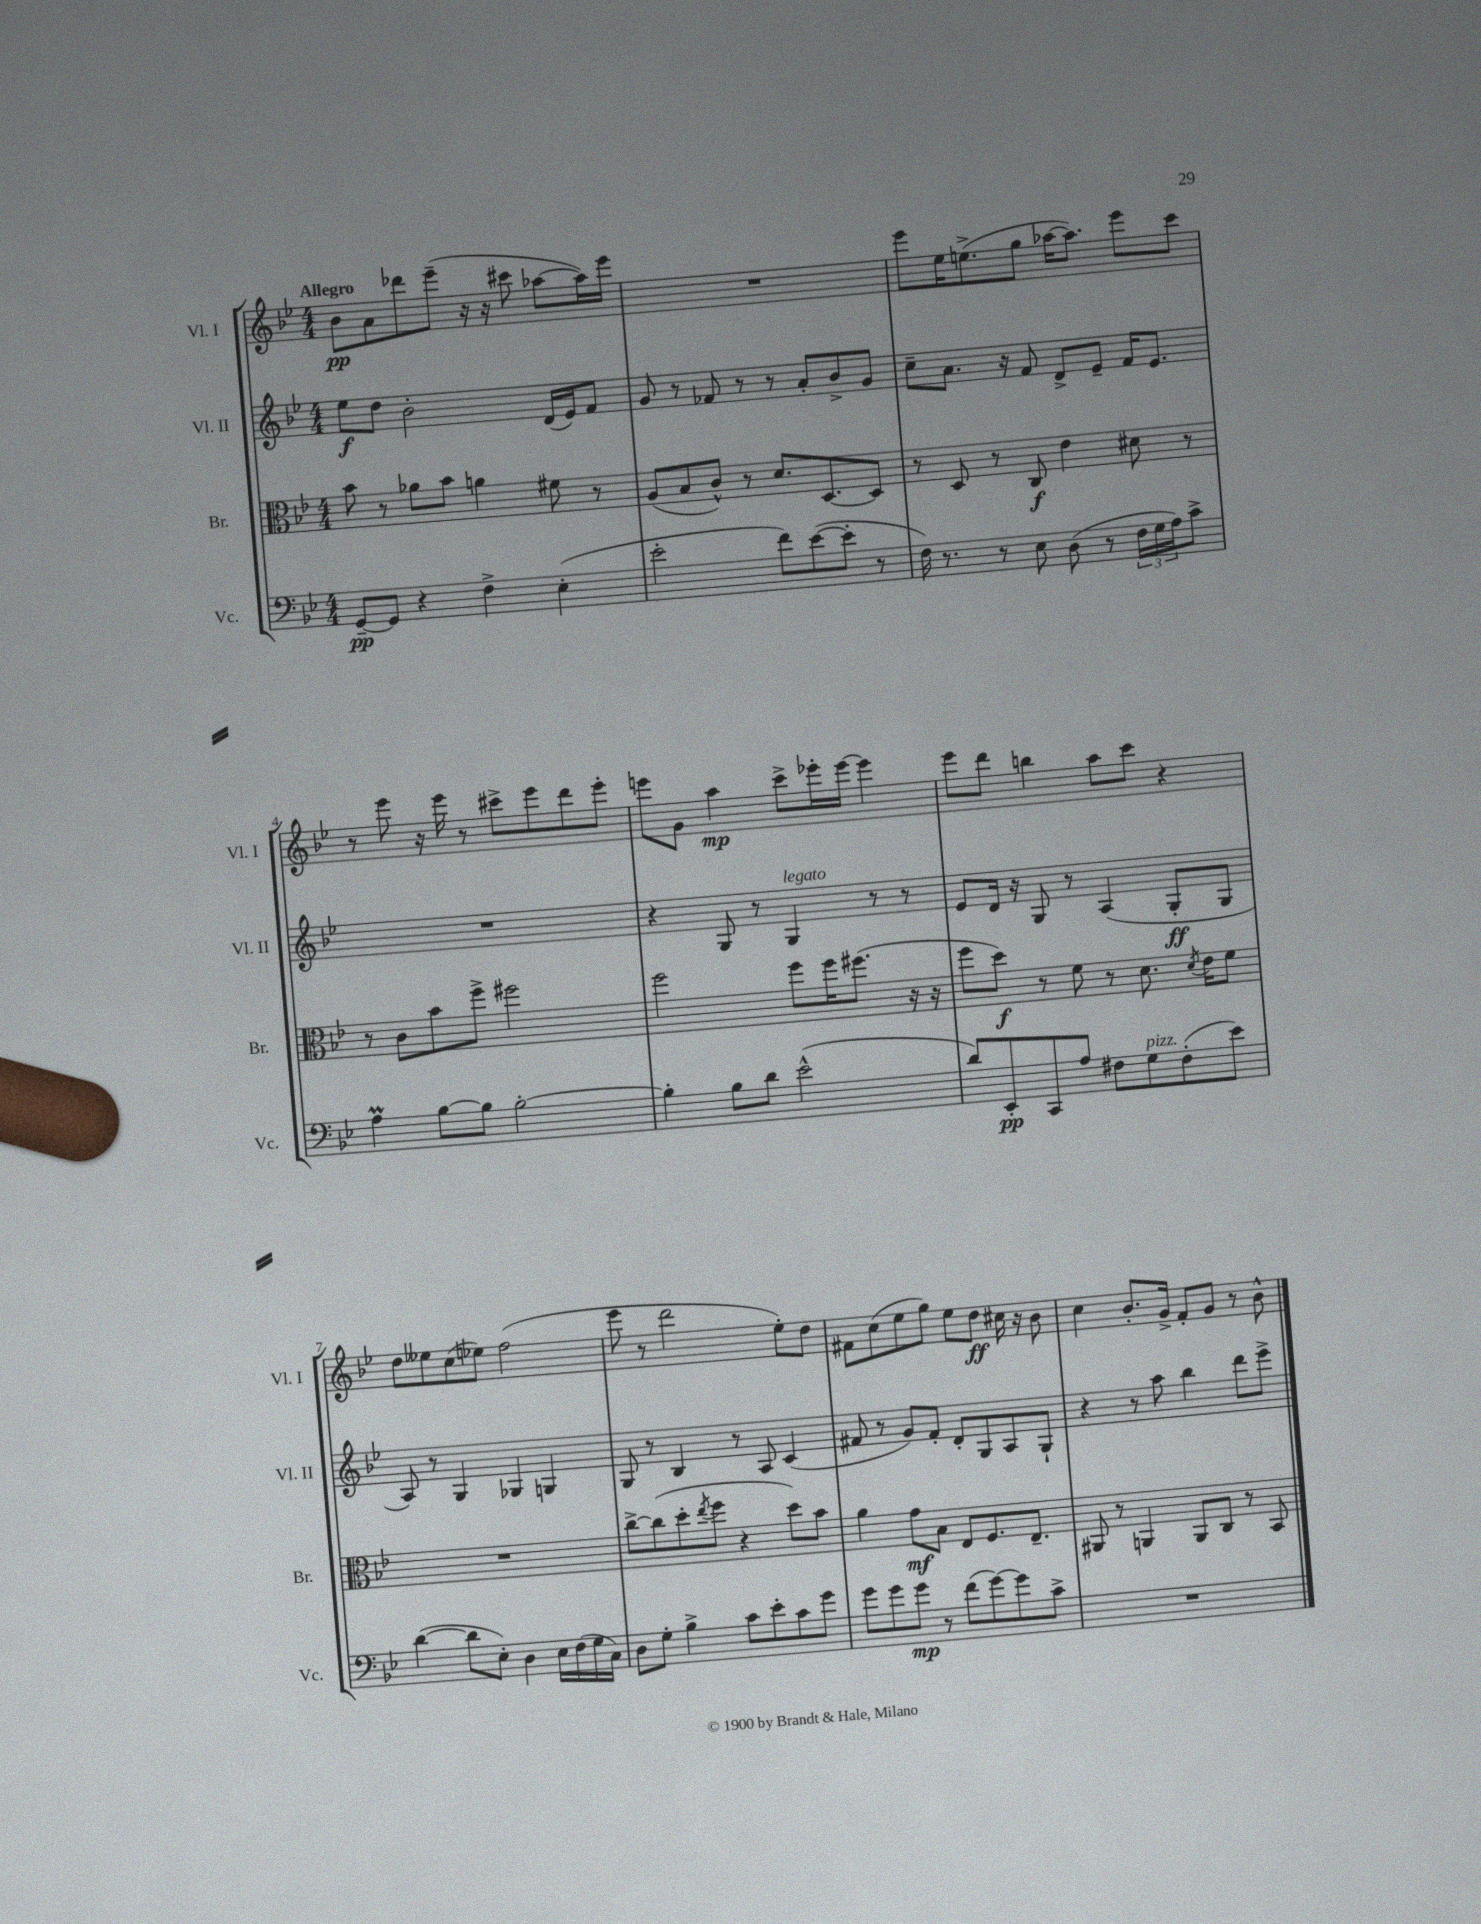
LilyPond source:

<<
\new StaffGroup <<
\new Staff = "s0" \with { instrumentName = "Vl. I" shortInstrumentName = "Vl. I" } {
    \clef treble \key bes \major \numericTimeSignature \time 4/4 \tempo "Allegro"
    bes'8\pp a'8 des'''8 ees'''8--( r16 r16 cis'''8 aes''8~ aes''16) ees'''16 |
    R1 |
    ees'''8 ees''16 e''8.->( g''8 aes''16~ aes''8.) ees'''8 c'''8 |
    r8 ees'''8 r16 ees'''16 r8 cis'''8-> ees'''8 d'''8 ees'''8-. |
    e'''8 g'8 a''4\mp c'''8-> ees'''16-. ees'''16~ ees'''4 |
    ees'''8 d'''8 b''4 a''8 c'''8 r4 |
    d''8 eeses''8 c''8( ees''8) f''2( |
    ees'''8 r8 d'''2 ees''8-.) d''8 |
    fis'8 c''8( ees''8 g''8) ees''8 d''8\ff cis''16 r16 bes'8 |
    c''4 bes'8.-. g'16-> f'8-. g'8 r8 bes'8-^ \bar "|." |
}
\new Staff = "s1" \with { instrumentName = "Vl. II" shortInstrumentName = "Vl. II" } {
    \clef treble \key bes \major \numericTimeSignature \time 4/4
    ees''8\f d''8 bes'2-. d'16( ees'16) f'8 |
    g'8 r8 fes'8 r8 r8 a'8-. bes'8-> g'8 |
    c''8-- a'8. r16 f'8 d'8-> ees'8-- f'16 ees'8. |
    R1 |
    r4 g8 r8 g4^\markup { \italic "legato" } r8 r8 |
    ees'8 d'16 r16 g8 r8 a4( g8-.\ff g8 |
    a8) r8 g4 ges4 g4 |
    g8 r8 bes4 r8 a8 c'4( |
    fis'8 r8 g'8) fis'8-. d'8-. g8 a8 g8-! |
    r4 r8 a''8 bes''4 d'''8 ees'''8-> \bar "|." |
}
\new Staff = "s2" \with { instrumentName = "Br." shortInstrumentName = "Br." } {
    \clef alto \key bes \major \numericTimeSignature \time 4/4
    bes'8 r8 aes'8 bes'8 a'4 fis'8 r8 |
    a8( bes8 c'8-^) r8 d'8. d8.~ d8 |
    r8 d8 r8 c8\f ees'4 dis'8 r8 |
    r8 c'8 bes'8 f''8-> fis''2 |
    f''2 f''8 f''16 fis''8.( r16 r16 |
    f''8 d''8\f) r8 f'8 r8 d'8. \acciaccatura { d'8 } ees'16 f'8 |
    R1 |
    c''8~-> c''8( d''8-. \acciaccatura { ees''8 } f''8 r4 d''8) bes'8 |
    a'4 g'8\mf bes8 ees8 f8. ees8.-- |
    ais,8 r8 a,4 a,8 c8 r8 bes,8 \bar "|." |
}
\new Staff = "s3" \with { instrumentName = "Vc." shortInstrumentName = "Vc." } {
    \clef bass \key bes \major \numericTimeSignature \time 4/4
    g,8~--\pp g,8 r4 f4-> ees4-.( |
    ees'2-. f'8) ees'8~( ees'8-. r8 |
    f16) r8. r8 ees8 d8( r8 \tuplet 3/2 { f16 g16 a16) } c'8-> |
    a4\prall bes8~ bes8 bes2~-. |
    bes4-. bes8 d'8 ees'2-^( |
    d'8) ees,8-.\pp c,8 a8 fis8 g8^\markup { \italic "pizz." } fis8-.( ees'8) |
    d'4~( d'8 ees8-.) d4 ees16 f16( g16 c16) |
    d8 g8-. bes4-> c'8 ees'8-. c'8 g'8 |
    g'8 g'8 g'8\mp r8 f'8( g'8~) g'8 c'8-> |
    R1 \bar "|." |
}
>>
>>
